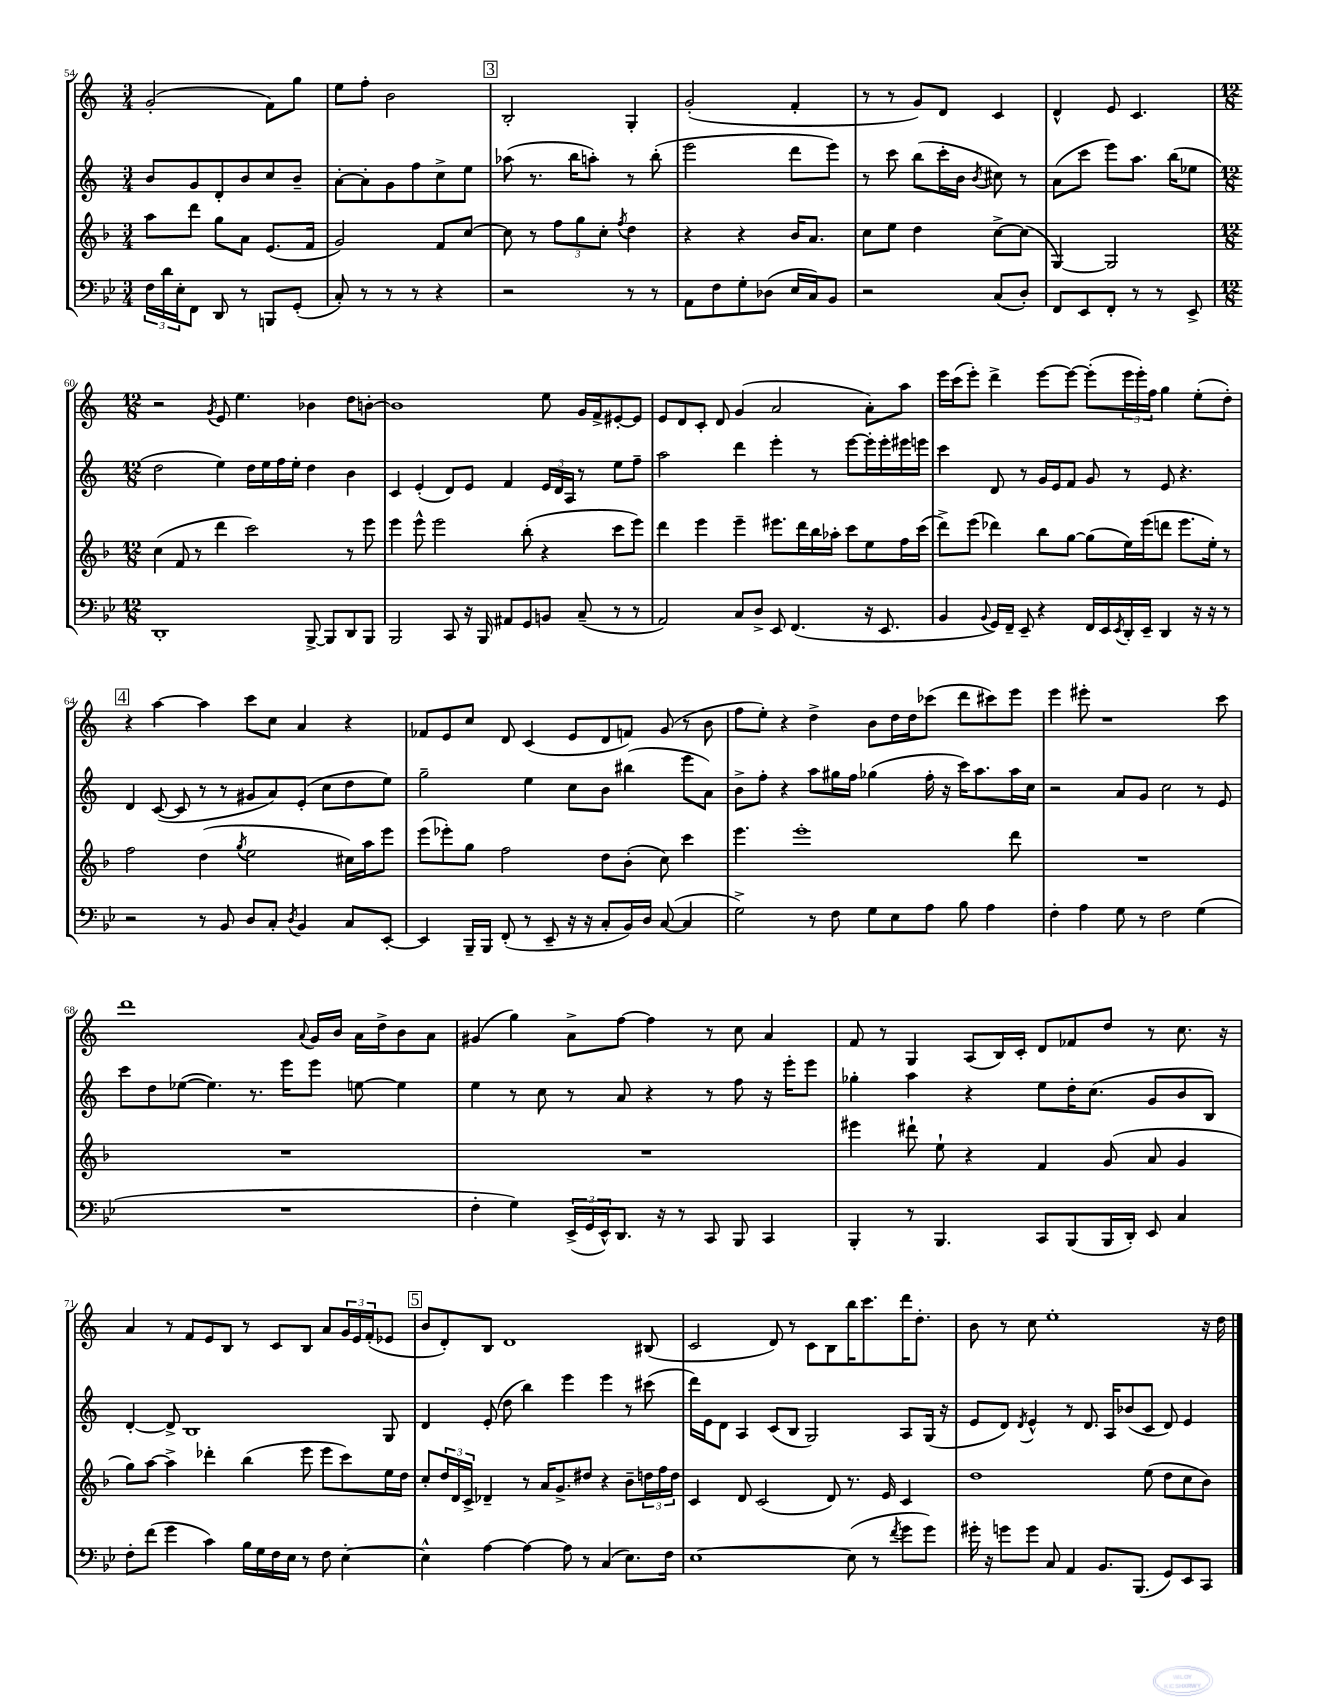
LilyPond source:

<<
\new StaffGroup <<
\new Staff = "s0" {
    \clef treble \key c \major \numericTimeSignature \time 3/4
    g'2-.( f'8) g''8 |
    e''8 f''8-. b'2 |
    \mark \markup { \box "3" } b2-. g4-. |
    g'2-.( f'4-. |
    r8 r8 g'8) d'8 c'4 |
    d'4-^ e'8 c'4. |
    \numericTimeSignature \time 12/8 r2 \acciaccatura { g'8 } e'8 e''4. bes'4 d''8 b'8~-. |
    b'1 e''8 g'16 f'16-> eis'8~-. eis'8 |
    e'8 d'8 c'8-. d'8 g'4( a'2 a'8-.) a''8 |
    e'''16 c'''16( e'''8-.) d'''4-> e'''8~ e'''8~ e'''8-.( \tuplet 3/2 { e'''16 e'''16-.) f''16 } g''4 e''8-.( d''8-.) |
    \mark \markup { \box "4" } r4 a''4~ a''4 c'''8 c''8 a'4 r4 |
    fes'8 e'8 c''8 d'8 c'4( e'8 d'8 f'8) g'8( r8 b'8 |
    f''8 e''8-.) r4 d''4-> b'8 d''16 d''16 ces'''8( d'''8 cis'''8) e'''8 |
    e'''4 eis'''8-. r1 c'''8 |
    d'''1 \appoggiatura { a'8 } g'16 b'16 a'16 d''16-> b'8 a'8 |
    gis'4( g''4) a'8-> f''8~ f''4 r8 c''8 a'4 |
    f'8 r8 g4 a8( b16) c'16-. d'8 fes'8 d''8 r8 c''8. r16 |
    a'4 r8 f'8 e'8 b8 r8 c'8 b8 a'8 \tuplet 3/2 { g'16 e'16 f'16-.( } ees'8 |
    \mark \markup { \box "5" } b'8 d'8-.) b8 d'1 bis8( |
    c'2 d'8) r8 c'8 b8 b''16 c'''8. d'''16 d''8.-. |
    b'8 r8 c''8 e''1-. r16 d''16 \bar "|." |
}
\new Staff = "s1" {
    \clef treble \key c \major \numericTimeSignature \time 3/4
    b'8 g'8 d'8-. b'8 c''8 b'8-- |
    a'8~-. a'8-. g'8 f''8 c''8-> e''8 |
    \mark \markup { \box "3" } aes''8( r8. b''16 a''8-.) r8 b''8-.( |
    e'''2 d'''8 e'''8) |
    r8 c'''8 b''8( c'''16-. b'16 \acciaccatura { b'8 } cis''8) r8 |
    a'8( c'''8 e'''8) a''8. b''16( ees''8 |
    \numericTimeSignature \time 12/8 d''2 e''4) d''16 e''16 f''16 e''16-. d''4 b'4 |
    c'4 e'4-.( d'8) e'8 f'4 \tuplet 3/2 { e'16 d'16 a16 } r8 e''8 f''8-- |
    a''2 d'''4 e'''4-. r8 e'''8~ e'''16-. e'''16-. eis'''16 e'''16 |
    c'''4 d'8 r8 g'16 e'16 f'8 g'8 r8 e'8 r4. |
    \mark \markup { \box "4" } d'4 c'8~( c'8 r8 r8 gis'8 a'8) e'8-.( c''8 d''8 e''8) |
    g''2-- e''4 c''8 b'8 bis''4( e'''8 a'8) |
    b'8-> f''8-. r4 a''8 gis''16 f''16 ges''4( f''16-. r16 c'''16) a''8. a''16 c''16 |
    r2 a'8 g'8 c''2 r8 e'8 |
    c'''8 d''8 ees''8~( ees''4.) r8. e'''16 e'''8 e''8~ e''4 |
    e''4 r8 c''8 r8 a'8 r4 r8 f''8 r16 e'''16-. e'''8 |
    ges''4-. a''4 r4 e''8 d''16-. c''8.( g'8 b'8 b8) |
    d'4~-. d'8-> b1 g8 |
    \mark \markup { \box "5" } d'4 e'8-.( d''8 b''4) e'''4 e'''4 r8 cis'''8( |
    d'''16) e'16 d'8 a4 c'8( b8 g2) a8 g16( r16 |
    e'8 d'8) \acciaccatura { d'8 } e'4-^ r8 d'8. a16 bes'8( c'8 d'8) e'4 \bar "|." |
}
\new Staff = "s2" {
    \clef treble \key f \major \numericTimeSignature \time 3/4
    a''8 d'''8 g''8 a'8 e'8.( f'16 |
    g'2) f'8 c''8~ |
    \mark \markup { \box "3" } c''8 r8 \tuplet 3/2 { f''8 g''8 c''8-. } \acciaccatura { f''8 } d''4 |
    r4 r4 bes'16 a'8. |
    c''8 e''8 d''4 c''8~-> c''8( |
    g4~) g2 |
    \numericTimeSignature \time 12/8 c''4( f'8 r8 d'''4 c'''2) r8 e'''8 |
    e'''4 e'''8-^ e'''2 bes''8-.( r4 c'''8 e'''8) |
    d'''4 e'''4 e'''4-- eis'''8. d'''16 bes''16 aes''16-. c'''8 e''8 f''16 c'''16( |
    d'''8->) e'''8( des'''4) bes''8 g''8~ g''8( e''16) e'''16( d'''8 e'''8. e''16-.) r8 |
    \mark \markup { \box "4" } f''2 d''4( \acciaccatura { g''8 } e''2 cis''16) a''16 e'''8 |
    e'''8( ees'''8-.) g''8 f''2 d''8 bes'8-.( c''8) c'''4 |
    e'''4. e'''1-. d'''8 |
    R1. |
    R1. |
    R1. |
    eis'''4 dis'''8-! e''8-! r4 f'4 g'8( a'8 g'4 |
    g''8) a''8~ a''4-> des'''4-. bes''4( e'''8 e'''8 c'''8) e''16 d''16 |
    \mark \markup { \box "5" } c''8-. \tuplet 3/2 { d''16 d'16 c'16-> } des'4-- r8 a'16 g'8.-> dis''8 r4 bes'8-- \tuplet 3/2 { d''16 f''16 d''16 } |
    c'4 d'8 c'2( d'8) r8. e'16 c'4 |
    d''1 e''8( d''8 c''8 bes'8) \bar "|." |
}
\new Staff = "s3" {
    \clef bass \key bes \major \numericTimeSignature \time 3/4
    \tuplet 3/2 { f16 d'16 ees16-. } f,8 d,8 r8 b,,8 g,8-.( |
    c8-.) r8 r8 r8 r4 |
    \mark \markup { \box "3" } r2 r8 r8 |
    a,8 f8 g8-. des8( ees16 c16) bes,8 |
    r2 c8( d8-.) |
    f,8 ees,8 f,8-. r8 r8 ees,8-> |
    \numericTimeSignature \time 12/8 d,1-. bes,,8~-> bes,,8 d,8 bes,,8 |
    bes,,2 c,8 r16 bes,,16 ais,8 g,8 b,8 c8--( r8 r8 |
    a,2) c8 d8-> ees,8 f,4.( r16 ees,8. |
    bes,4 \appoggiatura { bes,8 } g,16) f,16-- ees,8-- r4 f,16 ees,16 \acciaccatura { ees,8 } d,16-. ees,16-- d,4 r16 r16 r8 |
    \mark \markup { \box "4" } r2 r8 bes,8 d8 c8-. \acciaccatura { d8 } bes,4 c8 ees,8~-. |
    ees,4 bes,,16-- bes,,16 f,8-.( r8 ees,8-- r16 r16 c8-. bes,16) d16 c8~( c4 |
    g2->) r8 f8 g8 ees8 a8 bes8 a4 |
    f4-. a4 g8 r8 f2 g4( |
    R1. |
    f4-. g4) \tuplet 3/2 { ees,16->( g,16 ees,16-^) } d,8. r16 r8 c,8 bes,,8 c,4 |
    bes,,4-. r8 bes,,4. c,8 bes,,8( bes,,16 d,16-.) ees,8 c4 |
    f8-. f'8( g'4 c'4) bes16 g16 f16 ees16 r8 f8 ees4~-. |
    \mark \markup { \box "5" } ees4-^ a4~ a4~ a8 r8 c4( ees8.) f16 |
    ees1~ ees8( r8 \acciaccatura { f'8 } g'8 g'8) |
    gis'16-. r16 g'8 g'8 c8 a,4 bes,8. bes,,8.( g,8) ees,8 c,8 \bar "|." |
}
>>
>>
\layout { \context { \Score currentBarNumber = #54 } }
